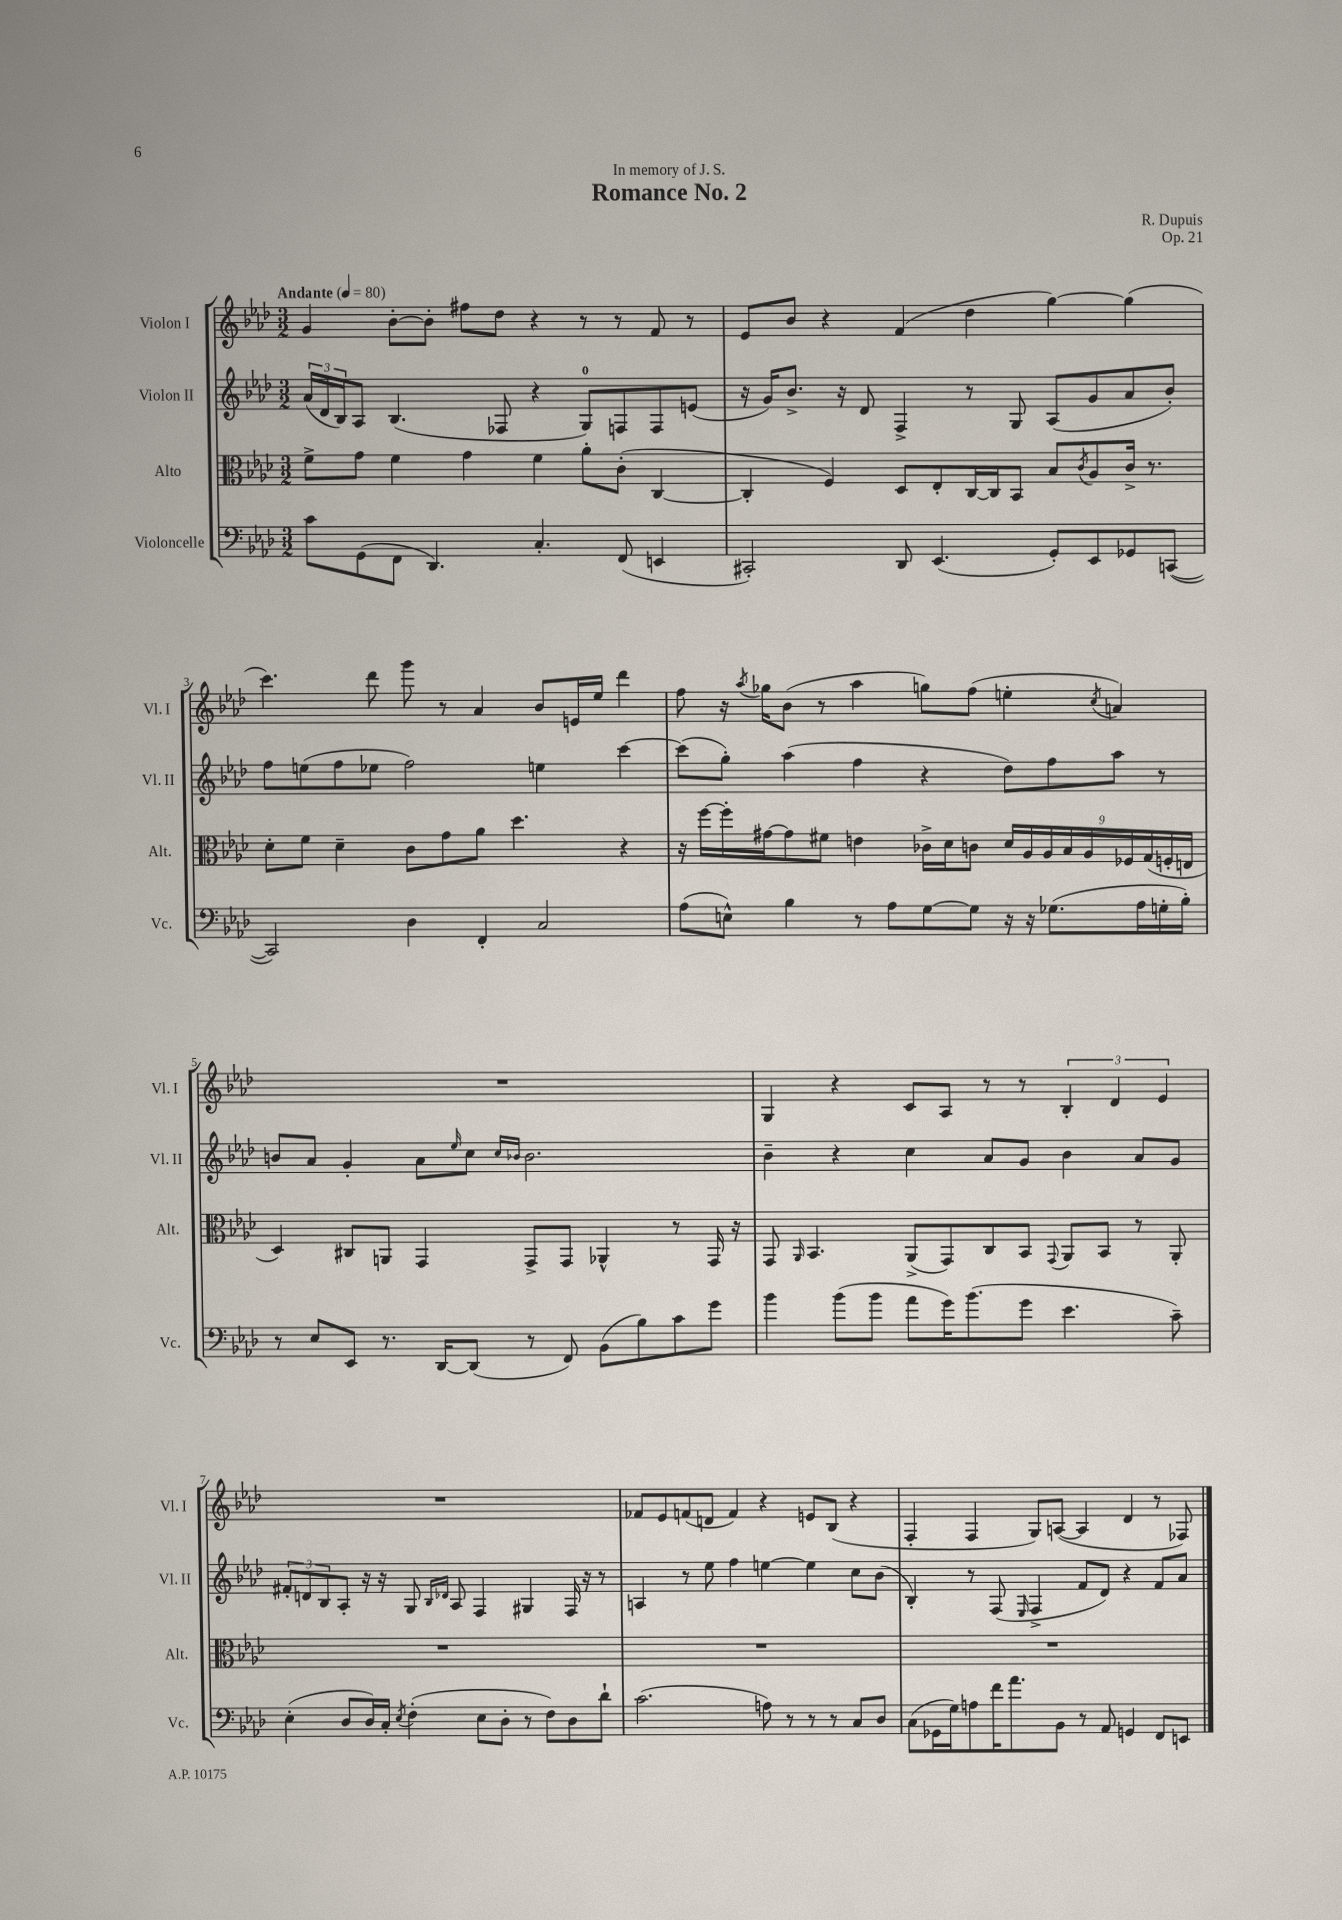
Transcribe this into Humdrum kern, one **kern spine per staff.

**kern	**kern	**kern	**kern
*staff4	*staff3	*staff2	*staff1
*clefF4	*clefC3	*clefG2	*clefG2
*k[b-e-a-d-]	*k[b-e-a-d-]	*k[b-e-a-d-]	*k[b-e-a-d-]
*M3/2	*M3/2	*M3/2	*M3/2
*MM80	*MM80	*MM80	*MM80
8c	8f^	(24a-	4g
.	.	24d-	.
.	.	24B-)	.
(8GG	8g	8A-	.
8FF	4f	(4.B-	[8b-'
4.DD-)	.	.	8b-']
.	4g	.	8ff#
.	.	8F-	8dd-
4.C'	4f	4r	4r
.	8a-'	8G)	8r
(8FF	(8c'	8F	8r
4EE	[4C	8F	8f
.	.	(8e	8r
=	=	=	=
2CC#')	4C']	16r	8e-
.	.	16g)	.
.	.	8.b-^	8b-
.	4F)	.	4r
.	.	16r	.
.	.	8d-	.
8DD-	8D-	4F^	(4f
(4.EE-	8E-'	.	.
.	[16C	8r	4dd-
.	16C]	.	.
.	8BB-	8G	.
8GG')	8B-	(8A-	[4gg)
.	8qc	.	.
8EE-	8A-	8g	.
8GG-	16c^	8a-	(4gg]
.	8.r	.	.
([8CC	.	8b-')	.
=	=	=	=
2CC])	8d-'	8ff	4.ccc)
.	8f	(8ee	.
.	4d-~	8ff	.
.	.	8ee-	8ddd-
4D-	8c	2ff)	8ggg
.	8g	.	8r
4FF'	8a-	.	4a-
.	4.dd-	.	.
2C	.	4ee	8b-
.	.	.	16e
.	.	.	16ee-
.	4r	[4ccc	4ddd-
=	=	=	=
(8A-	16r	(8ccc]	8ff
.	[16ff	.	.
8E^^)	16ff']	8gg')	16r
.	.	.	8qaa-
.	[16g#	.	16gg-
4B-	8g#]	(4aa-	(8b-
.	8f#	.	8r
8r	4e	4ff	4aa-
8A-	.	.	.
[8G	16c-^	4r	8gg)
.	16d-	.	.
8G]	8c	.	(8ff
16r	18d-	8dd-)	4ee'
.	18A-	.	.
16r	.	.	.
.	18A-	.	.
(8.G-	.	8ff	.
.	18B-	.	.
.	18A-	.	.
.	.	.	8qcc
.	.	8aa-	4a)
.	18F-	.	.
16A-	.	.	.
.	(18G	.	.
16G'	.	8r	.
.	18F'	.	.
16B-')	.	.	.
.	18E	.	.
=	=	=	=
8r	4D-)	8b	1.r
8E-	.	8a-	.
8EE-	8C#	4g'	.
8.r	8AA	.	.
.	4GG	8a-	.
[16DD-	.	.	.
.	.	16qqee-	.
(8DD-]	.	8cc	.
.	.	16qqcc	.
.	.	16qqb-	.
8r	8GG^	2.b-	.
8FF)	8GG	.	.
(8BB-	4AA-^^	.	.
8B-)	.	.	.
8c	8r	.	.
8g	16GG	.	.
.	16r	.	.
=	=	=	=
4b-	8GG	4b-~	4G
.	16qqAA-	.	.
.	4.BB-	.	.
(8b-	.	4r	4r
8b-	.	.	.
8a-	(8AA-^	4cc	8c
16g)	8GG)	.	8A-
(8.b-	.	.	.
.	8C	8a-	8r
8g	8BB-	8g	8r
.	8qqGG	.	.
4.e-	8AA-	4b-	6B-'
.	8BB-	.	.
.	.	.	6d-
.	8r	8a-	.
.	.	.	6e-
8c~)	8AA-'	8g	.
=	=	=	=
(4E-'	1.r	12f#'	1.r
.	.	12d	.
.	.	12B-	.
8D-	.	8A-'	.
16D-)	.	16r	.
16C'	.	16r	.
8qE-	.	.	.
(4F'	.	8G	.
.	.	16qqB-	.
.	.	16qqd-	.
.	.	8A-	.
8E-	.	4F	.
8D-'	.	.	.
8r	.	4G#	.
8F)	.	.	.
8D-	.	16F	.
.	.	16r	.
8d-`	.	8r	.
=	=	=	=
(2.c	1.r	4A	8f-
.	.	.	8e-
.	.	8r	(8f
.	.	8ee-	8d
.	.	4ff	4f)
8A)	.	[4ee	4r
8r	.	.	.
8r	.	4ee]	8e
8r	.	.	(8B-
8C	.	8cc	4r
8D-	.	(8b-	.
=	=	=	=
(8C	1.r	4B-')	4F'
16GG-	.	.	.
16G)	.	.	.
8A	.	8r	4F
16f	.	(8F	.
8.a-	.	.	.
.	.	16qqE-	.
.	.	4F^	8G)
8BB-	.	.	([8A
8r	.	8f	4A]
8AA-	.	8d-)	.
4GG	.	4r	4d-
8FF	.	8f	8r
8EE	.	8a-	8F-)
==	==	==	==
*-	*-	*-	*-
